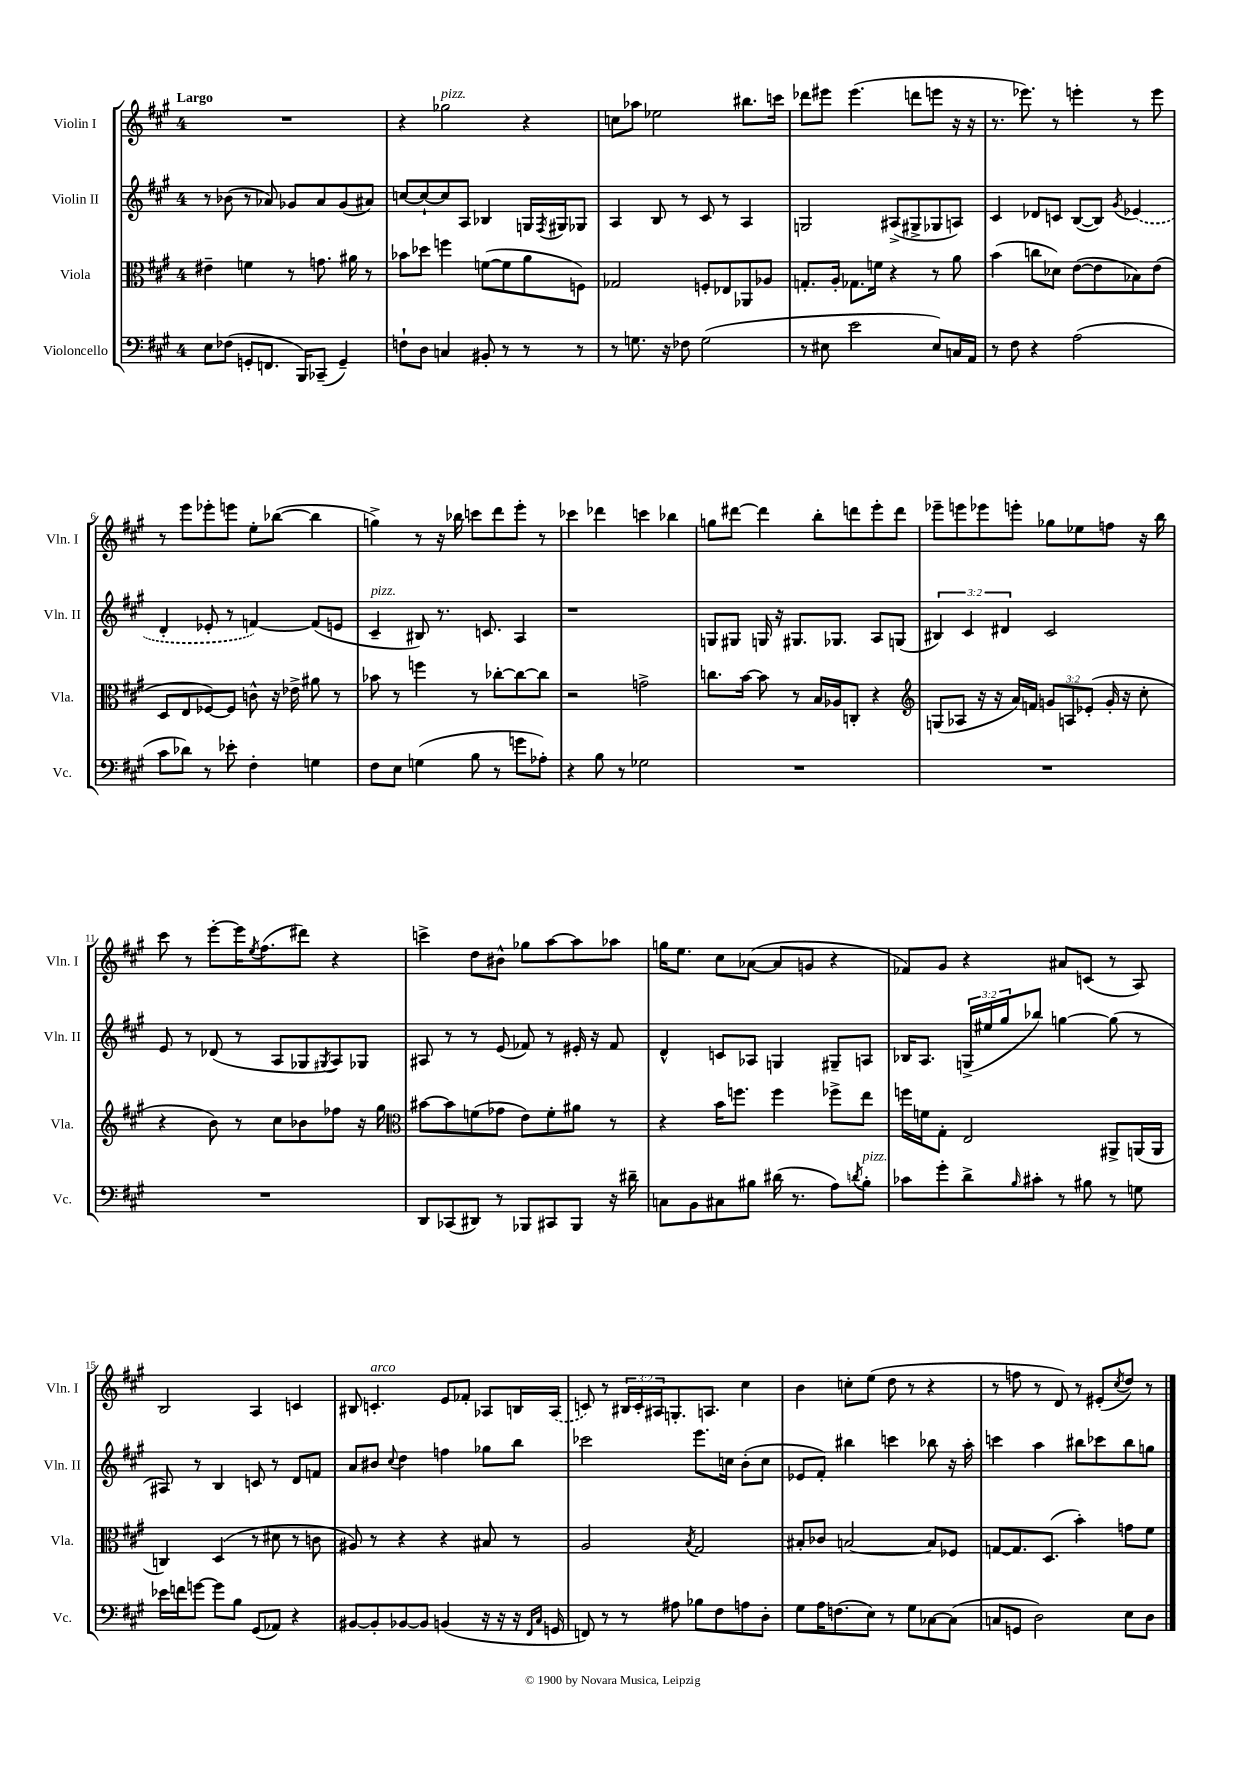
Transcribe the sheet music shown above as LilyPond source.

<<
\new StaffGroup <<
\new Staff = "s0" \with { instrumentName = "Violin I" shortInstrumentName = "Vln. I" } {
    \clef treble \key a \major \once \override Staff.TimeSignature.style = #'single-digit \time 4/4 \override Staff.TupletNumber.text = #tuplet-number::calc-fraction-text \tempo "Largo"
    R1 |
    r4 ges''2^\markup { \italic "pizz." } r4 |
    c''8 aes''8 ees''2 bis''8. c'''16 |
    des'''8 eis'''8 eis'''4.( d'''8 e'''8 r16 r16 |
    r8. ees'''8.) r8 e'''4-. r8 e'''8 |
    r8 e'''8 ees'''8-. e'''8 e''8-. bes''8~( bes''4 |
    g''4->) r8 r16 bes''16 c'''8 d'''8 e'''8-. r8 |
    ces'''4 des'''4 c'''4 bes''4 |
    g''8 dis'''8~ dis'''4 b''8-. d'''8 e'''8-. d'''8 |
    ees'''8-- e'''8 ees'''8 e'''8-. ges''8 ees''8 f''8 r16 b''16 |
    cis'''8 r8 e'''8~-. e'''16 \acciaccatura { e''8 } fis''8.( dis'''8) r4 |
    c'''4-> d''8 bis'8-^ ges''8 a''8~ a''8 aes''8 |
    g''16 e''8. cis''8 aes'8~( aes'8 g'8 r4 |
    fes'8) gis'8 r4 ais'8 c'8( r8 a8) |
    b2 a4 c'4 |
    bis8 c'4.-.^\markup { \italic "arco" } e'8 fes'8-. aes8 b16 \once \slurDashed aes16( |
    c'8) r8 \tuplet 3/2 { bis16 c'16-. ais16 } g8.-. a8. cis''4 |
    b'4 c''8-. e''8( d''8 r8 r4 |
    r8 f''8 r8 d'8) r8 eis'8-.( \acciaccatura { cis''8 } d''8) r8 \bar "|." |
}
\new Staff = "s1" \with { instrumentName = "Violin II" shortInstrumentName = "Vln. II" } {
    \clef treble \key a \major \once \override Staff.TimeSignature.style = #'single-digit \time 4/4 \override Staff.TupletNumber.text = #tuplet-number::calc-fraction-text
    r8 bes'8( r8 aes'8) ges'8 aes'8 ges'8( ais'8) |
    c''8~ c''8~-! c''8 a8 bes4 g16 \acciaccatura { fis8 } gis16 ges8 |
    a4 b8 r8 cis'8 r8 a4 |
    g2 ais8->( gis8-> ges8 a8) |
    cis'4 des'8 c'8 b8~( b8) \acciaccatura { gis'8 } \once \slurDashed ees'4( |
    d'4-. ees'8-. r8 f'4~) f'8( e'8 |
    cis'4--^\markup { \italic "pizz." } bis8) r8. c'8. a4 |
    r1 |
    g8 gis8 g16 r16 gis8. ges8. a8 g8( |
    \tuplet 3/2 { bis4) cis'4 dis'4 } cis'2 |
    e'8 r8 des'8( r8 a8 ges8 \acciaccatura { gis8 } a8) ges8 |
    ais8 r8 r8 e'8( fes'8) r8 eis'16-. r16 fes'8 |
    d'4-^ c'8 aes8 g4 gis8-- a8 |
    bes16 a8. \tuplet 3/2 { g16->( eis''16 gis''16 } bes''8) g''4~ g''8( r8 |
    ais8) r8 b4 c'8 r8 d'8 f'8 |
    a'8 bis'8 \appoggiatura { cis''8 } d''4 f''4 ges''8 b''8 |
    ces'''2 e'''8. c''16 b'8-.( c''8 |
    ees'8 fis'8-.) bis''4 c'''4 bes''8 r16 a''16-. |
    c'''4 a''4 bis''8 ces'''8 bis''8 g''8 \bar "|." |
}
\new Staff = "s2" \with { instrumentName = "Viola" shortInstrumentName = "Vla." } {
    \clef alto \key a \major \once \override Staff.TimeSignature.style = #'single-digit \time 4/4 \override Staff.TupletNumber.text = #tuplet-number::calc-fraction-text
    eis'4-- f'4 r8 g'8. ais'16 r8 |
    bes'8 des''8 f''4 f'8~( f'8 a'8 f8) |
    ges2 f8-. ees8 aes,8 aes8 |
    g8.-. a16-. ges8. f'16 r4 r8 a'8 |
    b'4( c''8 des'8) e'8~( e'8 bes8) e'8( |
    d8 e8 fes8~) fes8 c'8-^ r16 ees'16-> ais'8 r8 |
    bes'8 r8 f''4 r8 ces''8~-. ces''8~ ces''8 |
    r2 g'2-> |
    c''8. b'16~ b'8 r8 b16 aes16 c8-. r4 |
    \clef treble g8( aes8 r16 r16 a'16) f'16 \tuplet 3/2 { g'8 a8 ees'8-.( } g'16-. r16 cis''8-. |
    r4 b'8) r8 cis''8 bes'8 fes''8 r16 gis''16 |
    \clef alto bis'8~ bis'8 f'8( ges'8 e'8) f'8-. ais'8 r8 |
    r4 b'16 f''8. f''4 fes''8-> e''8 |
    f''16 f'16 gis8-. e2 ais,8-> a,16( a,16 |
    c4) d4( r8 dis'8 r8 c'8 |
    ais8) r8 r4 r4 bis8 r8 |
    a2 \acciaccatura { b8 } gis2 |
    bis8-. ces'8 b2~ b8 fes8 |
    g8~ g8. d8.( b'4-.) g'8 fis'8 \bar "|." |
}
\new Staff = "s3" \with { instrumentName = "Violoncello" shortInstrumentName = "Vc." } {
    \clef bass \key a \major \once \override Staff.TimeSignature.style = #'single-digit \time 4/4
    e8 fes8( g,8-. f,8. b,,16) ces,8--( g,4--) |
    f8-! d8 c4 bis,8-. r8 r8 r8 |
    r8 g8. r16 fes8 g2( |
    r8 eis8 e'2 eis8) c16 a,16 |
    r8 fis8 r4 a2( |
    cis'8 des'8) r8 ees'8-. fis4-. g4 |
    fis8 e8 g4( b8 r8 g'8 aes8-.) |
    r4 b8 r8 ges2 |
    R1 |
    R1 |
    R1 |
    d,8 ces,8( dis,8) r8 bes,,8 cis,8 bes,,8 r16 dis'16-- |
    c8 b,8 cis8 bis8 dis'16( r8. a8) \acciaccatura { d'8 } bis8-.^\markup { \italic "pizz." } |
    ces'8 gis'8-. d'8-> \grace { b16 } cis'8-. r8 bis8 r8 g8 |
    ees'16 f'16 g'8~ g'8 b8 gis,8( aes,8) r4 |
    bis,8~ bis,8-. bes,8~ bes,8 b,4( r16 r16 r16 \grace { fis,16 cis16 } g,16 |
    f,8) r8 r8 ais8 bes8 fis8 a8 d8-. |
    gis8 a16 f8.( e8) r8 gis8 ces8~ ces8( |
    c8 g,8 d2) e8 d8 \bar "|." |
}
>>
>>
